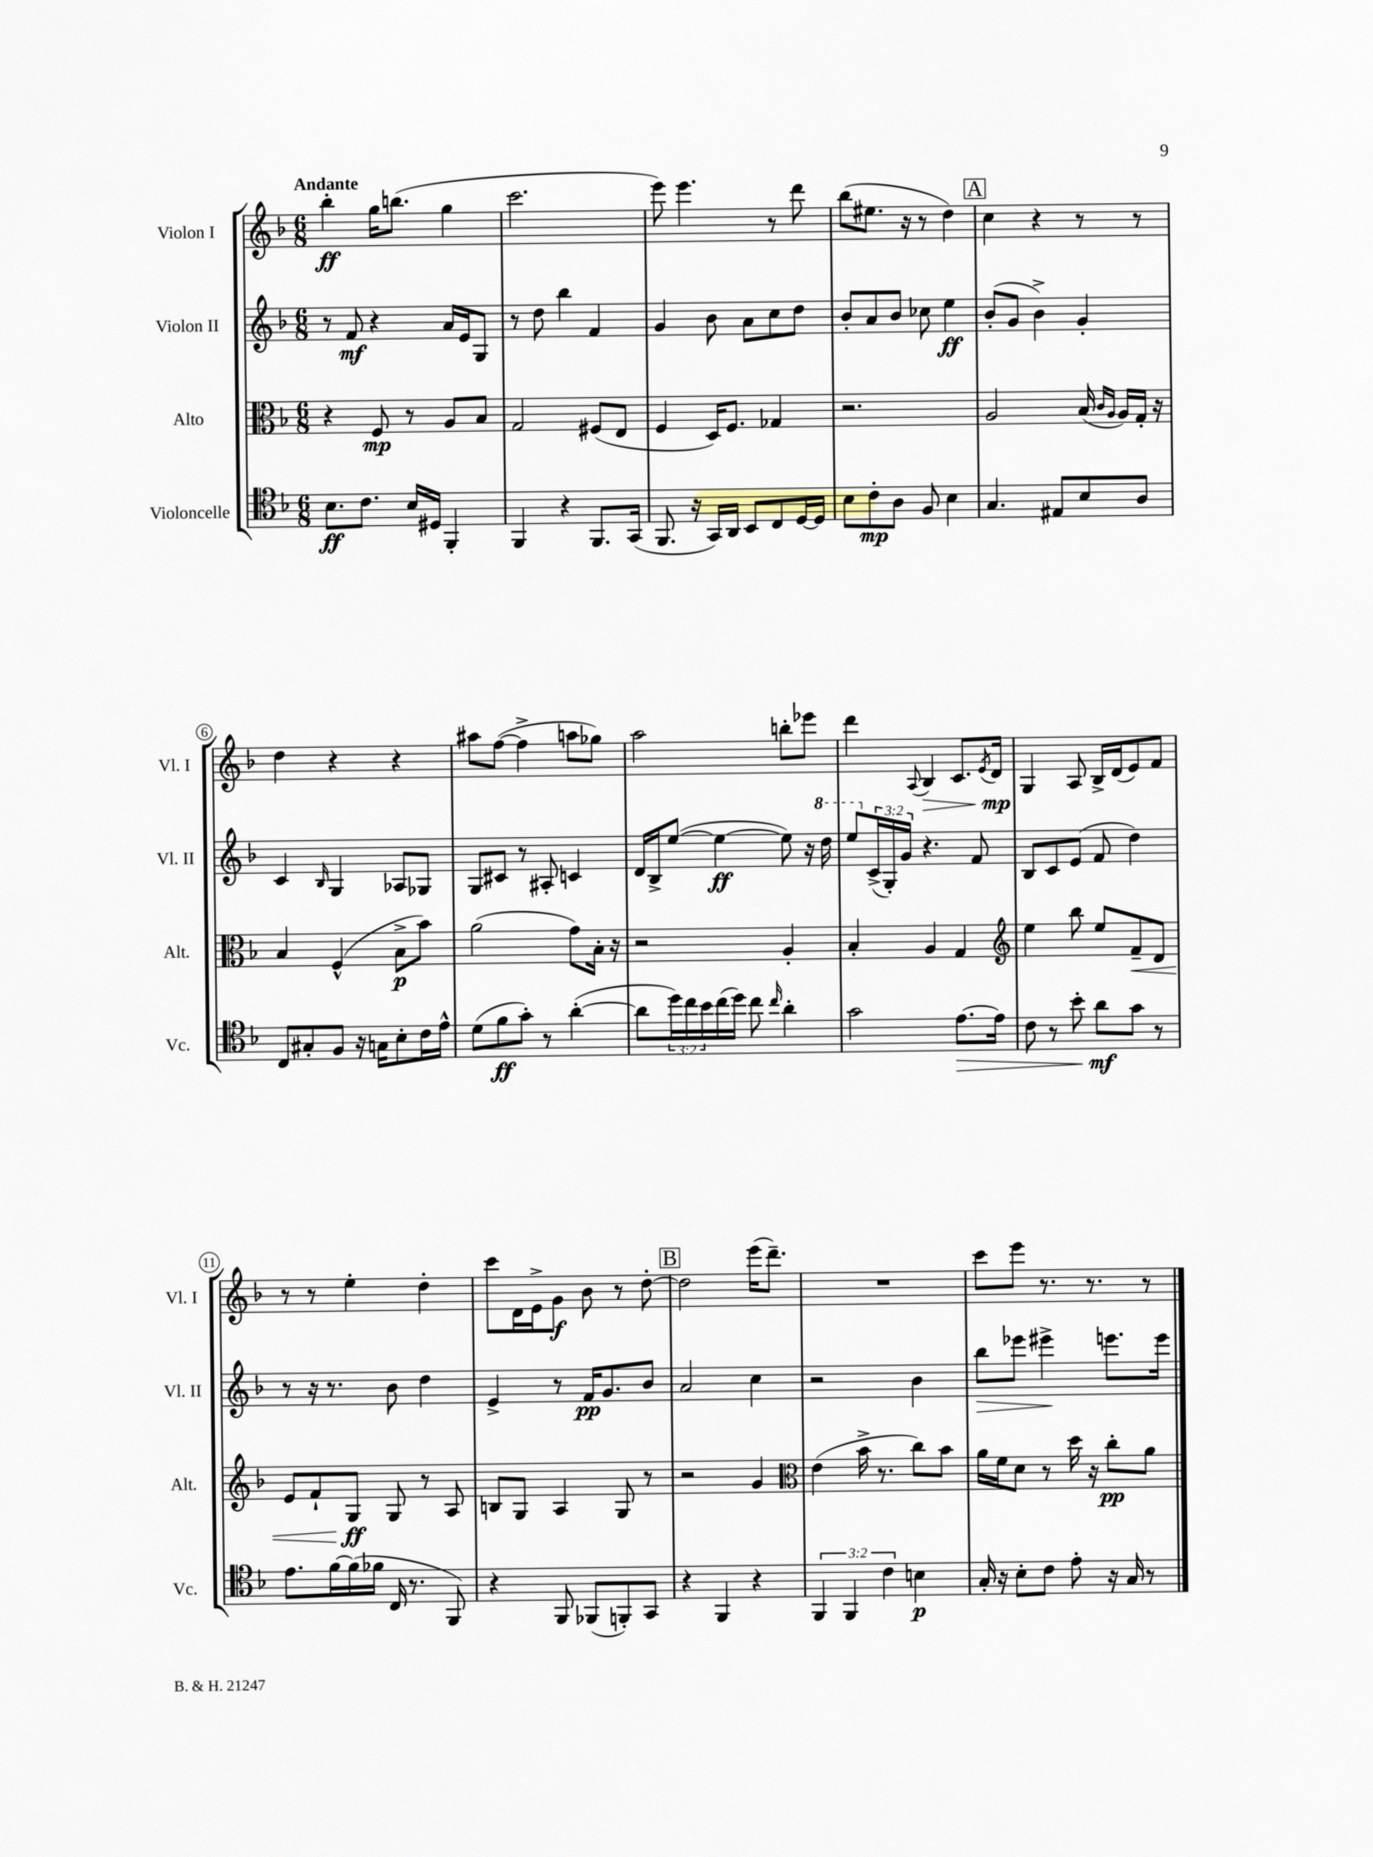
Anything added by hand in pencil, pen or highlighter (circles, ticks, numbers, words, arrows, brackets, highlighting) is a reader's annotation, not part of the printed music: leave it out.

**kern	**dynam	**kern	**dynam	**kern	**dynam	**kern	**dynam
*part4	*part4	*part3	*part3	*part2	*part2	*part1	*part1
*staff4	*staff4	*staff3	*staff3	*staff2	*staff2	*staff1	*staff1
*I"Violoncelle	*	*I"Alto	*	*I"Violon II	*	*I"Violon I	*
*I'Vc.	*	*I'Alt.	*	*I'Vl. II	*	*I'Vl. I	*
*clefC4	*	*clefC3	*	*clefG2	*	*clefG2	*
*k[b-]	*	*k[b-]	*	*k[b-]	*	*k[b-]	*
*M6/8	*	*M6/8	*	*M6/8	*	*M6/8	*
=1	=1	=1	=1	=1	=1	=1	=1
!	!	!	!	!	!	!LO:TX:a:B:t=Andante	!
8.B-\L	ff	4r	.	8r	.	4bb-'\	ff
.	.	.	.	8f/	mf	.	.
8.c\J	.	.	.	.	.	.	.
.	.	8F/	mp	4r	.	16gg\KL	.
.	.	.	.	.	.	(8.bbn\J	.
16B-/LL	.	8r	.	.	.	.	.
16D#X/JJ	.	.	.	.	.	.	.
4FF'/	.	8A/L	.	16a/LL	.	4gg\	.
.	.	.	.	16e/J	.	.	.
.	.	8B-/J	.	8G/J	.	.	.
=2	=2	=2	=2	=2	=2	=2	=2
4FF/	.	2G/	.	8r	.	2.ccc\	.
.	.	.	.	8dd\	.	.	.
4r	.	.	.	4bb-\	.	.	.
8.FF/L	.	(8F#X/L	.	4f/	.	.	.
.	.	8E/J	.	.	.	.	.
(16GG/Jk	.	.	.	.	.	.	.
=3	=3	=3	=3	=3	=3	=3	=3
8.FF/	.	4F/	.	4g/	.	8eee\)	.
.	.	.	.	.	.	4.eee\	.
16r	.	.	.	.	.	.	.
16GG/LL)	.	16D/KL)	.	8b-\	.	.	.
16AA/JJ	.	8.F/J	.	.	.	.	.
8BB-/L	.	.	.	8a\L	.	.	.
8C/	.	4G-X/	.	8cc\	.	8r	.
[16D/L	.	.	.	8dd\J	.	8ddd\	.
16D/JJ]	.	.	.	.	.	.	.
=4	=4	=4	=4	=4	=4	=4	=4
8B-\L	.	2.r	.	8b-'/L	.	(8bb-\L	.
8c'\	mp	.	.	8a/	.	8.ee#X\J	.
8A\J	.	.	.	8b-/J	.	.	.
.	.	.	.	.	.	16r	.
8F/	.	.	.	8cc-X\	.	8r	.
4B-\	.	.	.	4ee\	ff	4dd\)	.
!!LO:REH:place=s1:t=A
=5	=5	=5	=5	=5	=5	=5	=5
4.G/	.	2A/	.	(8b-'/L	.	4cc\	.
.	.	.	.	8g/J	.	.	.
.	.	.	.	4b-^\)	.	4r	.
8E#X/L	.	.	.	.	.	.	.
8B-/	.	(16B-/	.	4g'/	.	8r	.
.	.	16qqc/LL	.	.	.	.	.
.	.	16qqA/JJ	.	.	.	.	.
.	.	16A/LL)	.	.	.	.	.
8A/J	.	16G'/JJ	.	.	.	8r	.
.	.	16r	.	.	.	.	.
!!LO:LB:g=z
=6	=6	=6	=6	=6	=6	=6	=6
8C/L	.	4B-/	.	4c/	.	4dd\	.
8G#X'/	.	.	.	.	.	.	.
.	.	.	.	16qqB-/	.	.	.
8F/J	.	(4F^^/	.	4G/	.	4r	.
16r	.	.	.	.	.	.	.
16Gn\KL	.	.	.	.	.	.	.
8B-'\	.	8B-^\L	p	8A-X/L	.	4r	.
16c\L	.	8b-\J)	.	8G-X/J	.	.	.
16e^^\JJ	.	.	.	.	.	.	.
=7	=7	=7	=7	=7	=7	=7	=7
(8d\L	.	(2a\	.	8G/L	.	8aa#X\L	.
8f\	ff	.	.	8c#X/J	.	([8ff\J	.
8g'\J)	.	.	.	8r	.	4ff^\]	.
8r	.	.	.	8A#X'/	.	.	.
([4a'\	.	8g\L)	.	4cn/	.	8aan\L	.
.	.	16B-'\Jk	.	.	.	8gg-X\J)	.
.	.	16r	.	.	.	.	.
=8	=8	=8	=8	=8	=8	=8	=8
8a\L]	.	2r	.	16d/LL	.	2aa\	.
.	.	.	.	16B-^/J	.	.	.
24dd\L)	.	.	.	([8ee/J	.	.	.
24cc\	.	.	.	.	.	.	.
24b-\	.	.	.	.	.	.	.
(16cc\	.	.	.	4ee\_	ff	.	.
16dd\JJ)	.	.	.	.	.	.	.
8cc\	.	.	.	.	.	.	.
16qqcc/	.	.	.	.	.	.	.
4a'\	.	4A'/	.	8ee\])	.	8bbn'\L	.
.	.	.	.	16r	.	8eee-X\J	.
*	*	*	*	*8va	*	*	*
.	.	.	.	16ddd\	.	.	.
=9	=9	=9	=9	=9	=9	=9	=9
2g\	.	4B-'/	.	8eee/L	.	4ddd\	.
*	*	*	*	*X8va	*	*	*
.	.	.	.	(24c^/L	.	.	.
.	.	.	.	24G'/)	.	.	.
.	.	.	.	24g/JJ	.	.	.
.	.	.	.	.	.	8qqA/	.
!	!	!	!	!	!	!	!LO:HP:b
.	.	4A/	.	4.r	.	4B-/	>
!	!LO:HP:b	!	!	!	!	!	!
[8.e\L	>	4G/	.	.	.	8.c/L	.
.	.	.	.	8f/	.	.	.
.	.	.	.	.	.	8qe/	.
16e\Jk]	.	.	.	.	.	16d/Jk	mp
.	.	.	.	.	.	.	]
=10	=10	=10	=10	=10	=10	=10	=10
*	*	*clefG2	*	*	*	*	*
8c\	.	4ee\	.	8B-/L	.	4G/	.
8r	.	.	.	8c/	.	.	.
8b-'\	.	8bb-\	.	(8e/J	.	8A/	.
8a\L	mf	8ee/L	.	8f/	.	16B-^/LL	.
.	.	.	.	.	.	(16d/J	.
!	!	!	!LO:HP:b	!	!	!	!
8g\J	]	8f~/	<	4dd\)	.	8e/)	.
8r	.	8d/J	.	.	.	8f/J	.
!!LO:LB:g=z
=11	=11	=11	=11	=11	=11	=11	=11
8.e\L	.	8e/L	.	8r	.	8r	.
.	.	8f`/	.	16r	.	8r	.
[16f\L	.	.	.	8.r	.	.	.
(16f\]	.	8G/J	ff	.	.	4ee'\	.
16f-X\JJ	.	.	.	.	.	.	.
16C/	.	8G/	[	8b-\	.	.	.
8.r	.	.	.	.	.	.	.
.	.	8r	.	4dd\	.	4dd'\	.
8FF/)	.	8A/	.	.	.	.	.
=12	=12	=12	=12	=12	=12	=12	=12
4r	.	8Bn/L	.	4e^/	.	8ccc\L	.
.	.	8G/J	.	.	.	16d\L	.
.	.	.	.	.	.	16e^\J	.
8FF/	.	4A/	.	8r	.	8g\J	f
(8FF-X/L	.	.	.	16f/KL	pp	8b-\	.
.	.	.	.	8.g/	.	.	.
8FFn'/)	.	8G/	.	.	.	8r	.
8GG/J	.	8r	.	8b-/J	.	[8dd'\	.
!!LO:REH:place=s1:t=B
=13	=13	=13	=13	=13	=13	=13	=13
4r	.	2r	.	2a/	.	2dd\]	.
4FF/	.	.	.	.	.	.	.
4r	.	4g/	.	4cc\	.	(16eee\KL	.
.	.	.	.	.	.	8.ddd~\J)	.
=14	=14	=14	=14	=14	=14	=14	=14
*	*	*clefC3	*	*	*	*	*
6FF/	.	(4e\	.	2r	.	2.r	.
6FF/	.	.	.	.	.	.	.
.	.	16b-^\	.	.	.	.	.
.	.	8.r	.	.	.	.	.
6c\	.	.	.	.	.	.	.
4Bn\	p	8cc\L)	.	4b-\	.	.	.
.	.	8b-\J	.	.	.	.	.
=15	=15	=15	=15	=15	=15	=15	=15
!	!	!	!	!	!LO:HP:b	!	!
16G'/	.	16a\LL	.	8bb-\L	>	8ccc\L	.
16r	.	16f\J	.	.	.	.	.
8B-'\L	.	8d\J	.	8eee-X\J	.	8eee\J	.
8c\J	.	8r	.	4eee#X^\	.	8.r	.
8e'\	.	16dd\	.	.	.	.	.
.	.	16r	.	.	.	8.r	.
16r	.	8cc'\L	pp	8.eeen\L	]	.	.
16G/	.	.	.	.	.	.	.
8r	.	8a\J	.	.	.	8r	.
.	.	.	.	16eee\Jk	.	.	.
==	==	==	==	==	==	==	==
*-	*-	*-	*-	*-	*-	*-	*-
